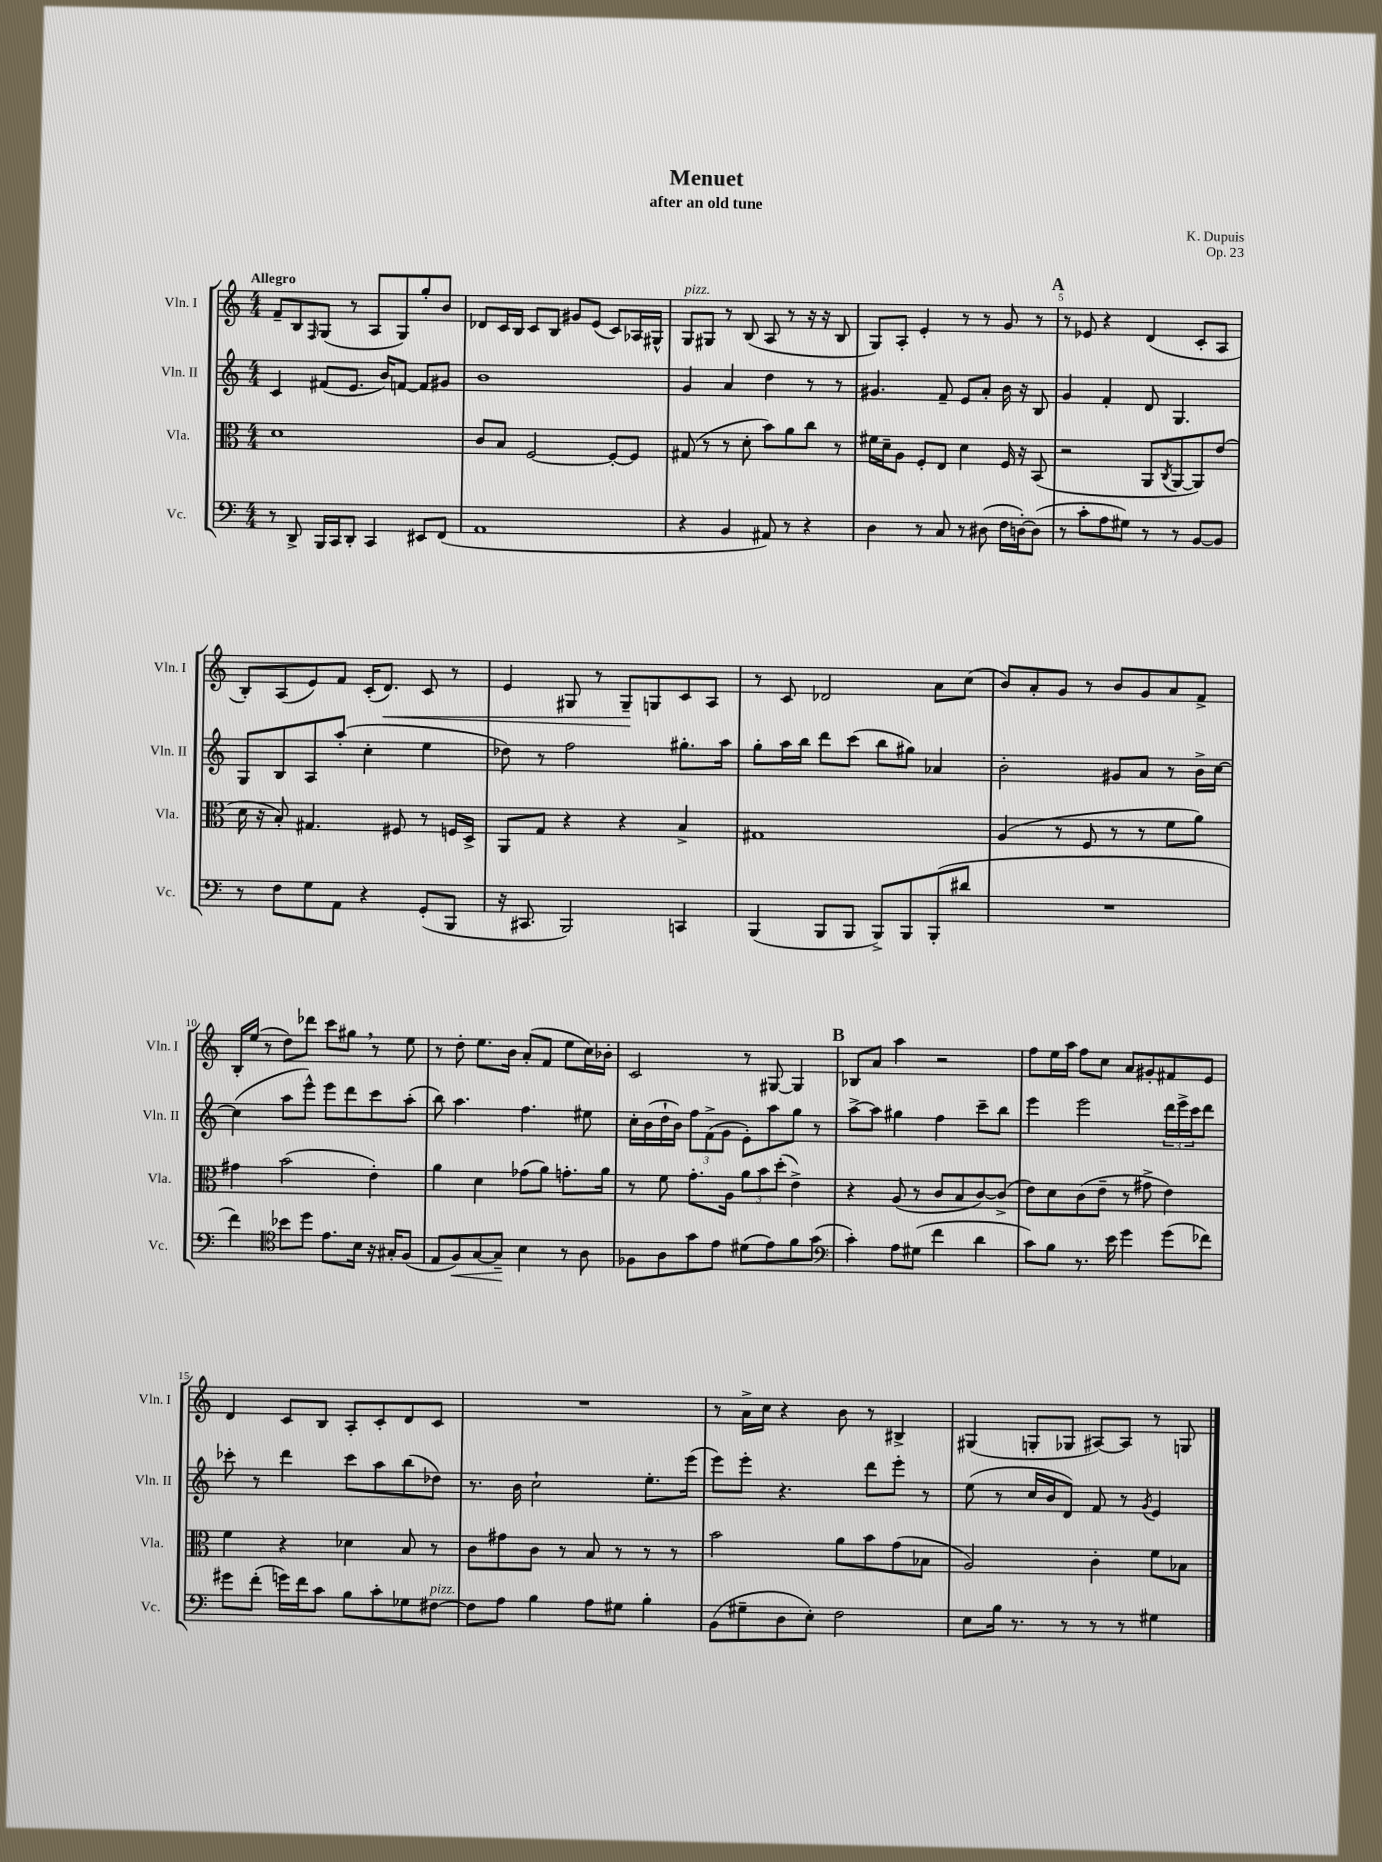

**kern	**kern	**kern	**kern
*staff4	*staff3	*staff2	*staff1
*clefF4	*clefC3	*clefG2	*clefG2
*k[]	*k[]	*k[]	*k[]
*M4/4	*M4/4	*M4/4	*M4/4
8r	1d	4c	8f~
8DD^	.	.	8B
.	.	.	16qqF
16BBB	.	(8f#	(8G
16CC	.	.	.
8DD'	.	8.e	8r
4CC	.	.	8A
.	.	16b)	.
.	.	[8f	8G)
8EE#	.	8f]	8gg'
(8FF	.	8g#	8b
=	=	=	=
1AA	8c	1b	8d-
.	8B	.	16c
.	.	.	16B
.	[2F	.	8c
.	.	.	8B
.	.	.	8g#
.	.	.	(8e
.	8F'_	.	8c)
.	8F]	.	16A-
.	.	.	16G#^^
=	=	=	=
4r	(8G#	4g	8G
.	8r	.	8G#
4BB	8r	4a	8r
.	8d'	.	(8B
8AA#)	8b)	4dd	8A
8r	8a	.	8r
4r	8cc	8r	16r
.	.	.	16r
.	8r	8r	8B
=	=	=	=
4D	16f#	4.g#	8G)
.	16d~	.	.
.	8A	.	8A'
8r	8F'	.	4e'
8C	8E	8f~	.
8r	4d	8e	8r
(8D#	.	8a'	8r
16F	16F	16b	8g
[16D')	16r	16r	.
(8D]	(8BB	8B	8r
=	=	=	=
8r	2r	4g	8r
8c'	.	.	8e-
8A	.	4f'	4r
8G#)	.	.	.
8r	8AA	8d	(4d
.	8qC	.	.
8r	[8AA	4.G	.
[8BB	8AA])	.	8c'
8BB]	(8e	.	8A
=	=	=	=
8r	16d	8G	8B')
.	16r	.	.
8F	8B')	8B	(8A
8G	4.G#	8A	8e)
8AA	.	(8aa'	8f
4r	.	4cc'	(16c'
.	.	.	8.d)
.	8F#	.	.
(8GG'	8r	4ee	8c
8BBB	16F	.	8r
.	16D^	.	.
=	=	=	=
16r	8AA	8dd-)	4e
8.CC#	.	.	.
.	8G	8r	.
2BBB)	4r	2ff	8G#
.	.	.	8r
.	4r	.	8G#~
.	.	.	8G
4CC	4B^	8.gg#'	8c
.	.	.	8A
.	.	16aa	.
=	=	=	=
(4BBB	1G#	8gg'	8r
.	.	16aa	8c
.	.	16bb	.
8BBB	.	8ddd	2d-
8BBB	.	(8ccc	.
8BBB^)	.	8bb	.
8BBB	.	8gg#)	.
(8BBB'	.	4a-	8a
8d#	.	.	(8cc
=	=	=	=
1r	(4A	2b'	8b)
.	.	.	8a'
.	8r	.	8g
.	8F	.	8r
.	8r	8g#	8b
.	8r	8a	8g
.	8f	8r	8a
.	8a)	16b^	8f^
.	.	[16cc	.
=	=	=	=
4f)	4g#	(4cc]	16B'
.	.	.	(16ee
.	.	.	8r
*clefC4	*	*	*
8b-	(2b	8aa	8dd)
8dd	.	8eee^^)	8ddd-
8.e	.	8eee	8ccc
.	.	8ddd	8gg#
16B	.	.	.
16r	4e')	8ccc	8r
16G#'	.	.	.
(8F	.	(8aa'	8ee
=	=	=	=
8E	4a	8bb)	8r
8F)	.	4.aa	8dd'
[8G	4d	.	8.ee
8G~]	.	.	.
.	.	.	16b
4B	(8g-	4.ff	(8a'
.	8a)	.	8f
8r	8.g'	.	8ee
8A	.	8ee#	16cc)
.	16a	.	16b-'
=	=	=	=
8F-	8r	16cc'	2c
.	.	(16b	.
8A	8f	16dd`	.
.	.	16b)	.
8g	8.g'	12ff	.
.	.	(12f^	.
8e	.	.	.
.	.	12g	.
.	16A	.	.
(8d#	12a	8e')	8r
.	12b	.	.
8e)	.	8aa	[8G#
.	(12dd'	.	.
8f	4e^)	8gg	4G#]
(8g	.	8r	.
=	=	=	=
*clefF4	*	*	*
4c')	4r	[8aa^	8B-
.	.	8aa]	8a
8A	(8A	4gg#	4aa
(8G#	8r	.	.
4f	8c	4ff	2r
.	8B	.	.
4d	[8c)	8ccc~	.
.	(8c^]	8bb	.
=	=	=	=
8c)	8e)	4eee	8ff
8B	8d	.	16ee
.	.	.	16aa
8.r	(8c	2eee	8ff
.	8e~	.	8cc
16e	.	.	.
4g	8r	.	8a
.	8g#^	.	8g#'
(8g	4e)	24ddd	8f#
.	.	24eee^	.
.	.	24ccc	.
8f-)	.	8ddd	8e
=	=	=	=
8g#	4f	8ccc-'	4d
(8f'	.	8r	.
16g)	4r	4ddd	8c
16f	.	.	.
8c	.	.	8B
8B	4d-	8ccc-	8A'
8c'	.	8aa	8c'
8G-	8B	(8bb	8d
[8F#	8r	8dd-)	8c
=	=	=	=
8F#]	8c	8.r	1r
8A	8g#	.	.
.	.	16b	.
4B	8c	2cc`	.
.	8r	.	.
8A	8B	.	.
8G#	8r	.	.
4B'	8r	8.ee'	.
.	8r	.	.
.	.	(16eee	.
=	=	=	=
(8BB	2b	8eee)	8r
8G#~	.	8eee'	16a^
.	.	.	16cc
8D	.	4.r	4r
8E')	.	.	.
2F	8a	.	8b
.	8b	8ddd	8r
.	(8g	8eee'	4B#^
.	8B-	8r	.
=	=	=	=
8E	2A)	(8ee	(4G#
16B	.	8r	.
8.r	.	.	.
.	.	16cc	8G'
.	.	16b	.
8r	.	8d)	8G-
8r	4c'	8f	[8A#)
8r	.	8r	8A#]
.	.	8qg	.
4G#	8f	4e	8r
.	8B-	.	8G
==	==	==	==
*-	*-	*-	*-
